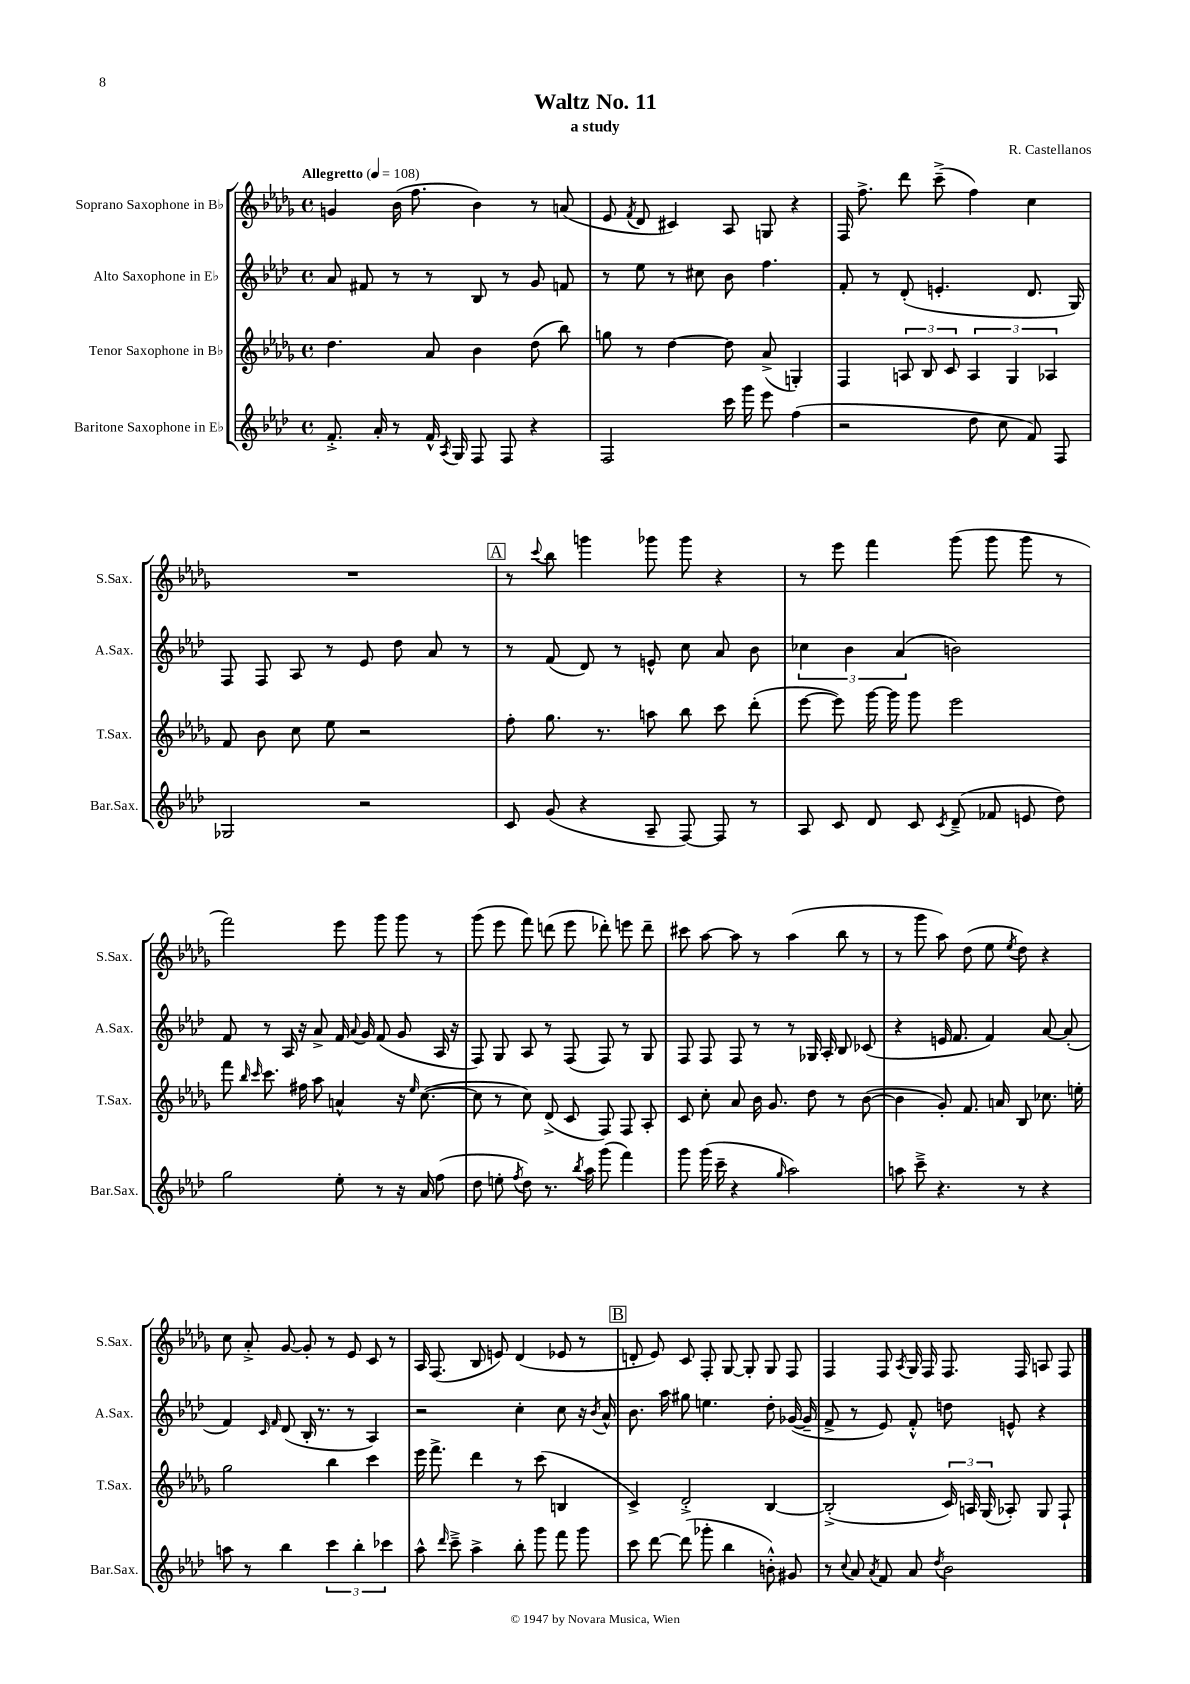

**kern	**kern	**kern	**kern
*staff4	*staff3	*staff2	*staff1
*clefG2	*clefG2	*clefG2	*clefG2
*k[b-e-a-d-]	*k[b-e-a-d-g-]	*k[b-e-a-d-]	*k[b-e-a-d-g-]
*M4/4	*M4/4	*M4/4	*M4/4
*met(c)	*met(c)	*met(c)	*met(c)
*MM108	*MM108	*MM108	*MM108
8.f'^	4.dd-	8a-	4g
.	.	8f#	.
16a-'	.	.	.
8r	.	8r	(16b-
.	.	.	8.ff
16f^^	8a-	8r	.
8qA-	.	.	.
16G	.	.	.
8F	4b-	8B-	4b-)
8F	.	8r	.
4r	(8dd-	8g	8r
.	8bb-)	8f	(8a
=	=	=	=
2F	8gg	8r	8e-
.	.	.	8qf
.	8r	8ee-	8d-
.	[4dd-	8r	4c#)
.	.	8cc#	.
16ccc	8dd-]	8b-	8A-
16ggg	.	.	.
8eee-	(8a-^	4.ff	8G
(4ff	4G')	.	4r
=	=	=	=
2r	4F	8f'	16F
.	.	.	8.ff^
.	.	8r	.
.	12A	(8d-'	8ddd-
.	12B-	.	.
.	.	4.e'	(8ccc~^
.	12c	.	.
8dd-	6A	.	4ff)
8cc	.	.	.
.	6G-	.	.
8f)	.	8.d-	4cc
.	6A-	.	.
8F	.	.	.
.	.	16G)	.
=	=	=	=
2G-	8f	8F	1r
.	8b-	8F	.
.	8cc	8A-	.
.	8ee-	8r	.
2r	2r	8e-	.
.	.	8dd-	.
.	.	8a-	.
.	.	8r	.
=	=	=	=
8c	8ff'	8r	8r
.	.	.	8qqccc
(8g	8.gg-	(8f	8bb-
4r	.	8d-)	4ggg
.	8.r	.	.
.	.	8r	.
8A-~	8aa	8e^^	8ggg-
[8F)	8bb-	8cc	8ggg-
8F]	8ccc	8a-	4r
8r	(8ddd-'	8b-	.
=	=	=	=
8A-	[8eee-	6cc-	8r
8c	8eee-])	.	8eee-
.	.	6b-	.
8d-	[16ggg-	.	4fff
.	16ggg-]	.	.
.	.	(6a-	.
8c	8ggg-	.	.
8qc	.	.	.
(8d-~^	2eee-	2b)	(8ggg-
8f-	.	.	8ggg-
8e	.	.	8ggg-
8dd-)	.	.	8r
=	=	=	=
2gg	8fff	8f	2fff)
.	16qqbb-	.	.
.	16qqccc	.	.
.	8.ccc	8r	.
.	.	16A-	.
.	16ff#	16r	.
.	8aa-	8a-^	.
8ee-'	4a^^	16f	8eee-
.	.	8qqa-	.
.	.	16g	.
8r	.	(8f	8ggg-
16r	16r	8g	8ggg-
.	16qqee-	.	.
16a-	([8.cc	.	.
(8ff	.	16A-	8r
.	.	16r	.
=	=	=	=
8dd-	8cc]	8F)	(8ggg-
8ee'	8r	8G	8eee-
8qff	.	.	.
8dd-)	8cc)	8A-	8fff)
8.r	(8d-^	8r	(8ddd
.	8c	(8F	8eee-
8qbb-	.	.	.
16aa-	.	.	.
(8ggg	8F)	8F)	8ddd-')
4fff)	8F	8r	8eee
.	8A-'	8G	8ddd-~
=	=	=	=
8ggg	8c	8F	8ccc#
(16ggg	8cc'	8F	[8aa-
16ccc~	.	.	.
4r	8a-	8F	8aa-]
.	16b-	8r	8r
.	8.g-	.	.
16qqgg	.	.	.
2aa-)	.	8r	(4aa-
.	8dd-	16G-	.
.	.	16A-'	.
.	8r	8B-	8bb-
.	([8b-	(8c-	8r
=	=	=	=
8aa	4b-]	4r	8r
8ccc~^	.	.	8ggg-
4.r	8g-')	16e	8aa-)
.	.	8.f	.
.	8.f	.	(8dd-
.	.	4f)	8ee-
.	16a	.	.
.	.	.	8qee-
8r	8B-	.	8dd-)
4r	8.cc-	[8a-	4r
.	.	(8a-']	.
.	16ee'	.	.
=	=	=	=
8aa	2gg-	4f)	8cc
8r	.	.	8a-'^
.	.	16qqc	.
.	.	16qqf	.
4bb-	.	(8d-	[8g-
.	.	16B-'	8g-']
.	.	8.r	.
6ccc	4bb-	.	8r
.	.	8r	8e-
6bb-'	.	.	.
.	4ccc	4A-)	8c
6ccc-	.	.	.
.	.	.	8r
=	=	=	=
8aa-^^	16eee-	2r	16A-
.	8.fff^	.	(8.F
16qqddd-	.	.	.
8ccc~^	.	.	.
4aa-^	4ddd-	.	8B-
.	.	.	8e)
8bb-'	8r	4cc'	(4d-
8ggg	(8ccc	.	.
8fff	4B	8cc	8e-
8ggg	.	16r	8r
.	.	8qb-	.
.	.	16a-^^	.
=	=	=	=
8ccc	4c^)	8.b-	8d'
[8ddd-	.	.	8e-)
.	.	16aa-	.
(8ddd-]	2d-'^	8gg#	8c
8ggg-'	.	4.ee	8F'
4bb-	.	.	[8G-
.	.	.	8G-']
8b'^^)	[4B-	8dd-'	8G-
8g#	.	([16g-	8F
.	.	16g-~]	.
=	=	=	=
8r	(2B-'^]	8f^	4F
8qqcc	.	.	.
8a-	.	8r	.
8qa-	.	.	.
8f	.	8e-)	8F
.	.	.	8qA-
8a-	.	8f'^^	16G-
.	.	.	16F
8qdd-	.	.	.
2b-	24c)	8dd	8.F
.	24A	.	.
.	(24G-	.	.
.	8A-')	8e^^	.
.	.	.	16F
.	8G-	4r	8A
.	8F`	.	8F
==	==	==	==
*-	*-	*-	*-
